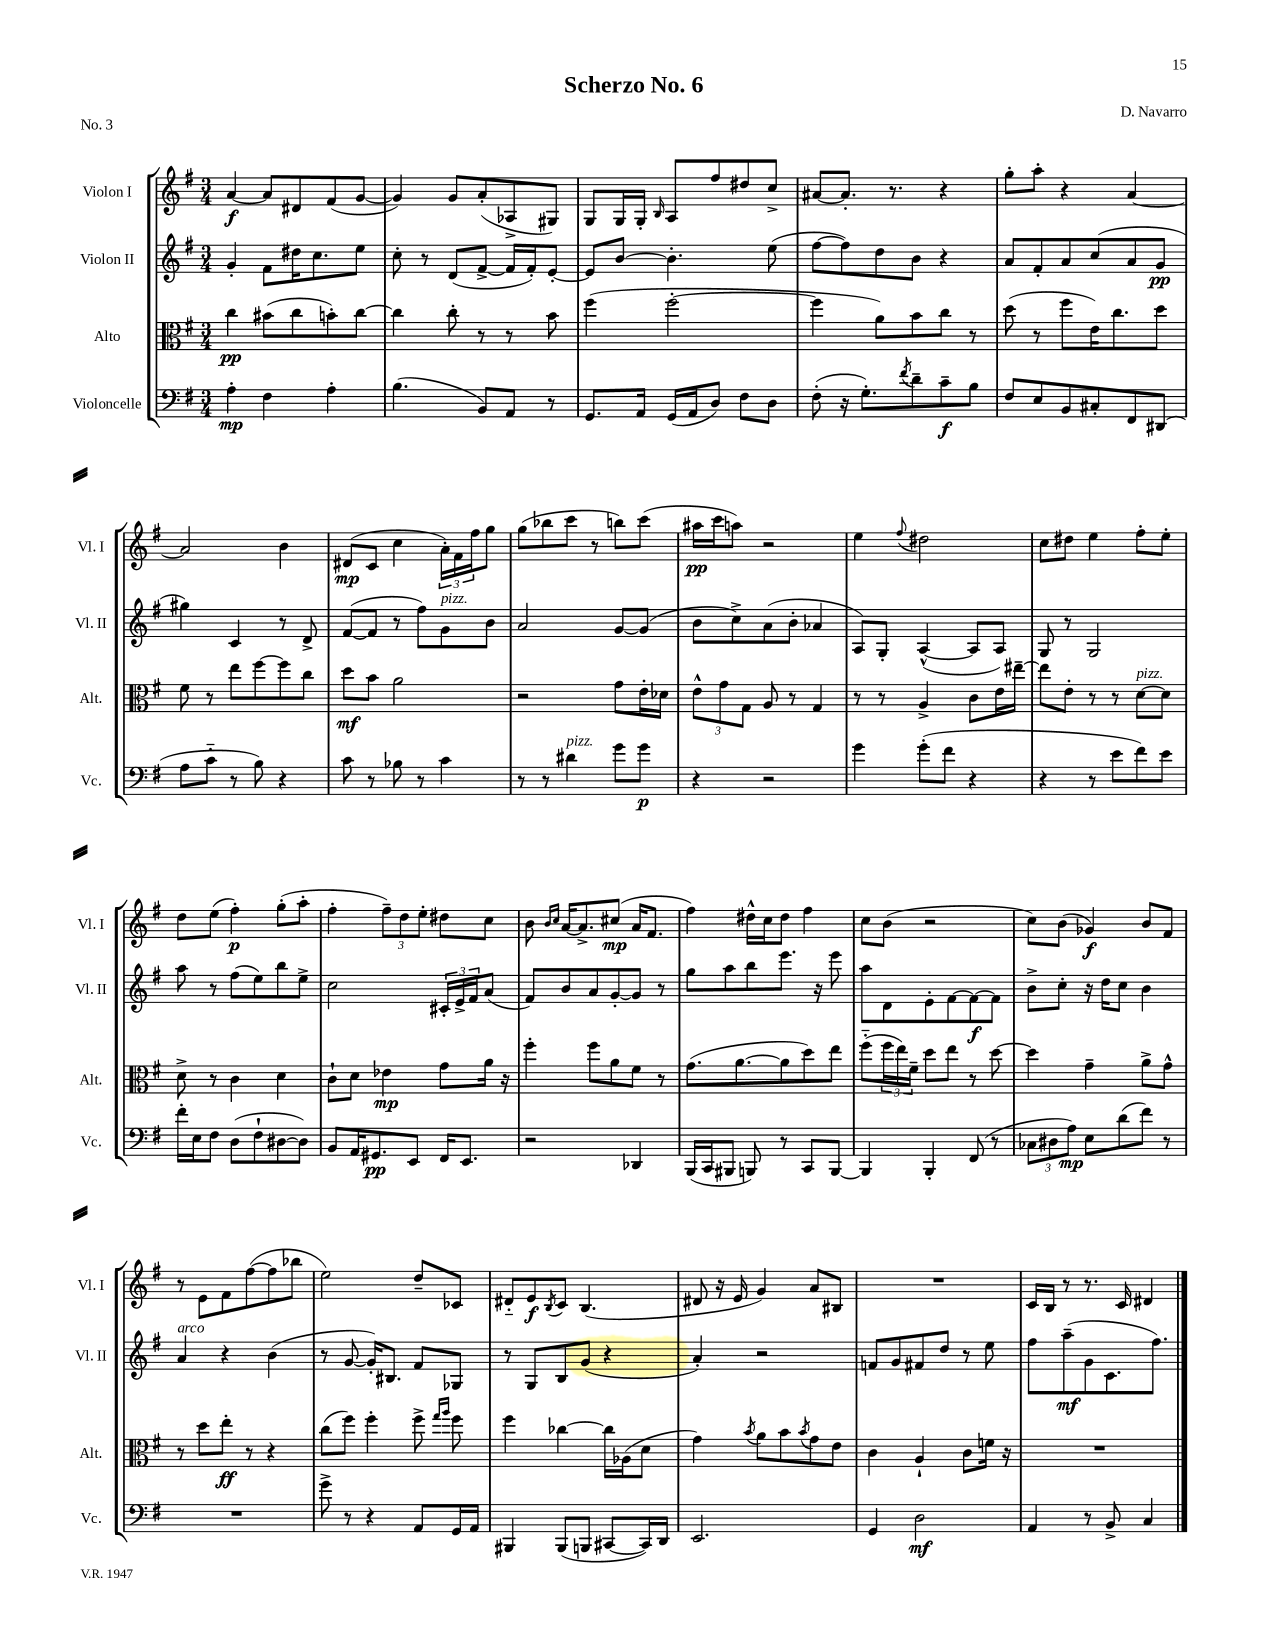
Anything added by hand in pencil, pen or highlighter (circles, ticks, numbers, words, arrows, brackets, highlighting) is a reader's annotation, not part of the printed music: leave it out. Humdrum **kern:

**kern	**dynam	**kern	**dynam	**kern	**dynam	**kern	**dynam
*part4	*part4	*part3	*part3	*part2	*part2	*part1	*part1
*staff4	*staff4	*staff3	*staff3	*staff2	*staff2	*staff1	*staff1
*I"Violoncelle	*	*I"Alto	*	*I"Violon II	*	*I"Violon I	*
*I'Vc.	*	*I'Alt.	*	*I'Vl. II	*	*I'Vl. I	*
*clefF4	*	*clefC3	*	*clefG2	*	*clefG2	*
*k[f#]	*	*k[f#]	*	*k[f#]	*	*k[f#]	*
*M3/4	*	*M3/4	*	*M3/4	*	*M3/4	*
=1	=1	=1	=1	=1	=1	=1	=1
4A'\	mp	4cc\	pp	4g'/	.	[4a/	f
4F#\	.	(8b#X\L	.	8f#\L	.	8a/L]	.
.	.	8cc\	.	16dd#X\K	.	8d#X/	.
.	.	.	.	8.cc\	.	.	.
4A'\	.	8bn'\)	.	.	.	(8f#/	.
.	.	[8cc\J	.	8ee\J	.	[8g/J	.
=2	=2	=2	=2	=2	=2	=2	=2
(4.B\	.	4cc\]	.	8cc'\	.	4g/])	.
.	.	.	.	8r	.	.	.
.	.	8cc'\	.	(8d/L	.	8g/L	.
8BB/L)	.	8r	.	[8f#^/J	.	(8a'/	.
8AA/J	.	8r	.	16f#/LL]	.	8A-X^/	.
.	.	.	.	16f#'/J)	.	.	.
8r	.	8b\	.	[8e'/J	.	8G#X/J)	.
=3	=3	=3	=3	=3	=3	=3	=3
8.GG/L	.	(4ff#\	.	8e/L]	.	8G/L	.
.	.	.	.	[8b/J	.	16G/L	.
16AA/Jk	.	.	.	.	.	16G'/JJ	.
.	.	.	.	.	.	16qqB/	.
(16GG/LL	.	[2ff#'\	.	4.b'\]	.	8A/L	.
16AA/J	.	.	.	.	.	.	.
8D/J)	.	.	.	.	.	8ff#/	.
8F#\L	.	.	.	.	.	8dd#X/	.
8D\J	.	.	.	(8ee\	.	8cc^/J	.
=4	=4	=4	=4	=4	=4	=4	=4
(8F#'\	.	4ff#\]	.	[8ff#\L	.	[8a#X/L	.
16r	.	.	.	8ff#\])	.	8.a#'/J]	.
8.G'\L)	.	.	.	.	.	.	.
.	.	8a\L)	.	8dd\	.	.	.
.	.	.	.	.	.	8.r	.
8qf#/	.	.	.	.	.	.	.
8d~\	.	8b\	.	8b\J	.	.	.
8c~\	f	8cc\J	.	4r	.	4r	.
8B\J	.	8r	.	.	.	.	.
=5	=5	=5	=5	=5	=5	=5	=5
8F#/L	.	(8dd\	.	8a/L	.	8gg'\L	.
8E/	.	8r	.	8f#'/	.	8aa'\J	.
8BB/	.	8ff#\L	.	8a/	.	4r	.
8C#X'/	.	16e\K)	.	(8cc/	.	.	.
.	.	8.cc\	.	.	.	.	.
8FF#/	.	.	.	8a/	.	[4a/	.
(8DD#X/J	.	8dd\J	.	8g/J	pp	.	.
!!LO:LB:g=z
=6	=6	=6	=6	=6	=6	=6	=6
8A\L	.	8f#\	.	4gg#X\)	.	2a/]	.
8c\J	.	8r	.	.	.	.	.
8r	.	8ee\L	.	4c/	.	.	.
8B\)	.	[8ff#\	.	.	.	.	.
4r	.	8ff#\]	.	8r	.	4b\	.
.	.	8cc\J	.	8d^/	.	.	.
=7	=7	=7	=7	=7	=7	=7	=7
8c\	.	8dd\L	mf	([8f#/L	.	(8d#X/L	mp
8r	.	8b\J	.	8f#/J]	.	8c/J	.
8B-X\	.	2a\	.	8r	.	4cc\	.
8r	.	.	.	8ff#\L)	.	.	.
!	!	!	!	!LO:TX:a:i:t=pizz.	!	!	!
4c\	.	.	.	8g\	.	24a'\LL)	.
.	.	.	.	.	.	24f#\	.
.	.	.	.	.	.	24ff#\J	.
.	.	.	.	8b\J	.	8gg\J	.
=8	=8	=8	=8	=8	=8	=8	=8
8r	.	2r	.	2a/	.	(8gg\L	.
8r	.	.	.	.	.	8bb-X\	.
!LO:TX:a:i:t=pizz.	!	!	!	!	!	!	!
4d#X\	.	.	.	.	.	8ccc\J	.
.	.	.	.	.	.	8r	.
8g\L	.	8g\L	.	[8g/L	.	8bbn\L)	.
8g\J	p	16e'\L	.	(8g/J]	.	(8ccc\J	.
.	.	16d-X\JJ	.	.	.	.	.
=9	=9	=9	=9	=9	=9	=9	=9
4r	.	12e^^\L	.	8b\L	.	16aa#X\LL	pp
.	.	.	.	.	.	16ccc\J	.
.	.	12g\	.	.	.	.	.
.	.	.	.	8cc^\)	.	8aan\J)	.
.	.	12G\J	.	.	.	.	.
2r	.	8A/	.	(8a\	.	2r	.
.	.	8r	.	8b'\J	.	.	.
.	.	4G/	.	4a-X/	.	.	.
=10	=10	=10	=10	=10	=10	=10	=10
4g\	.	8r	.	8A/L)	.	4ee\	.
.	.	8r	.	8G'/J	.	.	.
.	.	.	.	.	.	8qqff#/	.
(8g'\L	.	4A^/	.	([4A^^/	.	2dd#X\	.
8f#\J	.	.	.	.	.	.	.
4r	.	8c\L	.	8A/L]	.	.	.
.	.	16e\L	.	8A/J)	.	.	.
.	.	[16ee#X~\JJ	.	.	.	.	.
=11	=11	=11	=11	=11	=11	=11	=11
4r	.	8ee#\L]	.	8G/	.	8cc\L	.
.	.	8e'\J	.	8r	.	8dd#X\J	.
8r	.	8r	.	2G/	.	4ee\	.
8e\L	.	8r	.	.	.	.	.
!	!	!LO:TX:a:i:t=pizz.	!	!	!	!	!
8f#\)	.	[8d\L	.	.	.	8ff#'\L	.
8e\J	.	8d\J]	.	.	.	8ee'\J	.
!!LO:LB:g=z
=12	=12	=12	=12	=12	=12	=12	=12
16f#'\LL	.	8d^\	.	8aa\	.	8dd\L	.
16E\J	.	.	.	.	.	.	.
8F#\J	.	8r	.	8r	.	(8ee\J	.
(8D\L	.	4c\	.	(8ff#\L	.	4ff#'\)	p
8F#`\	.	.	.	8ee\)	.	.	.
[8D#X\	.	4d\	.	8bb\	.	(8gg'\L	.
8D#\J])	.	.	.	8ee^\J	.	8aa'\J	.
=13	=13	=13	=13	=13	=13	=13	=13
8BB/L	.	8c`\L	.	2cc\	.	4ff#'\	.
16AA/K	.	8d\J	.	.	.	.	.
8.GG#X/	pp	.	.	.	.	.	.
.	.	4e-X\	mp	.	.	12ff#~\L)	.
.	.	.	.	.	.	12dd\	.
8EE/J	.	.	.	.	.	.	.
.	.	.	.	.	.	12ee'\J	.
16FF#/KL	.	8g\L	.	24c#X'/LL	.	8dd#X\L	.
.	.	.	.	24e^/	.	.	.
8.EE/J	.	.	.	.	.	.	.
.	.	.	.	24f#/J	.	.	.
.	.	16a\Jk	.	(8a/J	.	8cc\J	.
.	.	16r	.	.	.	.	.
=14	=14	=14	=14	=14	=14	=14	=14
2r	.	4ff#'\	.	8f#/L)	.	8b\	.
.	.	.	.	.	.	16qqb/LL	.
.	.	.	.	.	.	16qqcc/JJ	.
.	.	.	.	8b/	.	[16a/KL	.
.	.	.	.	.	.	8.a^/]	.
.	.	8ff#\L	.	8a/	.	.	.
.	.	8a\	.	[8g'/	.	(8cc#X/J	mp
4DD-X/	.	8f#\J	.	8g/J]	.	16a/KL	.
.	.	.	.	.	.	8.f#/J	.
.	.	8r	.	8r	.	.	.
=15	=15	=15	=15	=15	=15	=15	=15
(16BBB/LL	.	(8.g\L	.	8gg\L	.	4ff#\)	.
16CC/J	.	.	.	.	.	.	.
8BBB#X/J	.	.	.	8aa\	.	.	.
.	.	[8.a\	.	.	.	.	.
8BBBn/)	.	.	.	8bb\	.	16dd#X^^\LL	.
.	.	.	.	.	.	16cc\J	.
8r	.	8a\]	.	8.eee\J	.	8dd#\J	.
8CC/L	.	8dd\)	.	.	.	4ff#\	.
.	.	.	.	16r	.	.	.
[8BBB/J	.	8ee\J	.	8eee\	.	.	.
=16	=16	=16	=16	=16	=16	=16	=16
4BBB/]	.	(8ff#\L	.	8aa\L	.	8cc\L	.
.	.	24ff#\L	.	8d\	.	(8b\J	.
.	.	24ee\)	.	.	.	.	.
.	.	24f#~\JJ	.	.	.	.	.
4BBB'/	.	8dd\L	.	8e'\	.	2r	.
.	.	8ee\J	.	[8f#\	.	.	.
(8FF#/	.	8r	.	8f#\_	f	.	.
8r	.	[8dd\	.	8f#\J]	.	.	.
=17	=17	=17	=17	=17	=17	=17	=17
12C-X\L	.	4dd\]	.	8b^\L	.	8cc\L)	.
12D#X\	.	.	.	.	.	.	.
.	.	.	.	8cc'\J	.	(8b\J	.
12A\J)	mp	.	.	.	.	.	.
8E\L	.	4g~\	.	16r	.	4g-X/)	f
.	.	.	.	16dd\KL	.	.	.
(8d\	.	.	.	8cc\J	.	.	.
8f#\J)	.	8a^\L	.	4b\	.	8b/L	.
8r	.	8g^^\J	.	.	.	8f#/J	.
!!LO:LB:g=z
=18	=18	=18	=18	=18	=18	=18	=18
!	!	!	!	!LO:TX:a:i:t=arco	!	!	!
2.r	.	8r	.	4a/	.	8r	.
.	.	8dd\L	.	.	.	8e\L	.
.	.	8ee'\J	ff	4r	.	8f#\	.
.	.	8r	.	.	.	([8ff#\	.
.	.	4r	.	(4b\	.	8ff#\]	.
.	.	.	.	.	.	8bb-X\J	.
=19	=19	=19	=19	=19	=19	=19	=19
8g^\	.	(8cc\L	.	8r	.	2ee\)	.
8r	.	8ff#\J)	.	[8g/	.	.	.
4r	.	4ff#'\	.	16g'/KL])	.	.	.
.	.	.	.	8.B#X/J	.	.	.
8AA/L	.	8ff#^\	.	8f#/L	.	8dd~/L	.
.	.	16qqgg/LL	.	.	.	.	.
.	.	16qqaa/JJ	.	.	.	.	.
16GG/L	.	8ff#\	.	8G-X/J	.	8c-X/J	.
16AA/JJ	.	.	.	.	.	.	.
=20	=20	=20	=20	=20	=20	=20	=20
4BBB#X/	.	4ff#\	.	8r	.	8d#X/L	.
.	.	.	.	8G/L	.	8e/	f
.	.	.	.	.	.	8qB/	.
(8BBB#/L	.	[4cc-X\	.	8B/	.	8c/J	.
8BBBn/J	.	.	.	(8g/J	.	(4.B/	.
[8CC#X/L	.	16cc-\LL]	.	4r	.	.	.
.	.	(16A-X\J	.	.	.	.	.
16CC#/L])	.	8d\J	.	.	.	.	.
16DD/JJ	.	.	.	.	.	.	.
=21	=21	=21	=21	=21	=21	=21	=21
2.EE/	.	4g\)	.	4a'/)	.	8d#X/	.
.	.	.	.	.	.	16r	.
.	.	.	.	.	.	16e/	.
.	.	8qb/	.	.	.	.	.
.	.	8a\L	.	2r	.	4g/)	.
.	.	8b\	.	.	.	.	.
.	.	8qb/	.	.	.	.	.
.	.	8g\	.	.	.	8a/L	.
.	.	8e\J	.	.	.	8B#X/J	.
=22	=22	=22	=22	=22	=22	=22	=22
4GG/	.	4c\	.	8fn/L	.	2.r	.
.	.	.	.	8g/	.	.	.
2D\	mf	4A`/	.	8f#X/	.	.	.
.	.	.	.	8dd/J	.	.	.
.	.	8c\L	.	8r	.	.	.
.	.	16fn\Jk	.	8ee\	.	.	.
.	.	16r	.	.	.	.	.
=23	=23	=23	=23	=23	=23	=23	=23
4AA/	.	2.r	.	8ff#\L	.	16c/LL	.
.	.	.	.	.	.	16B/JJ	.
.	.	.	.	(8aa~\	mf	8r	.
8r	.	.	.	8g\	.	8.r	.
8BB^/	.	.	.	8.c\	.	.	.
.	.	.	.	.	.	16c/	.
4C/	.	.	.	.	.	4d#X/	.
.	.	.	.	8.ff#\J)	.	.	.
==	==	==	==	==	==	==	==
*-	*-	*-	*-	*-	*-	*-	*-
